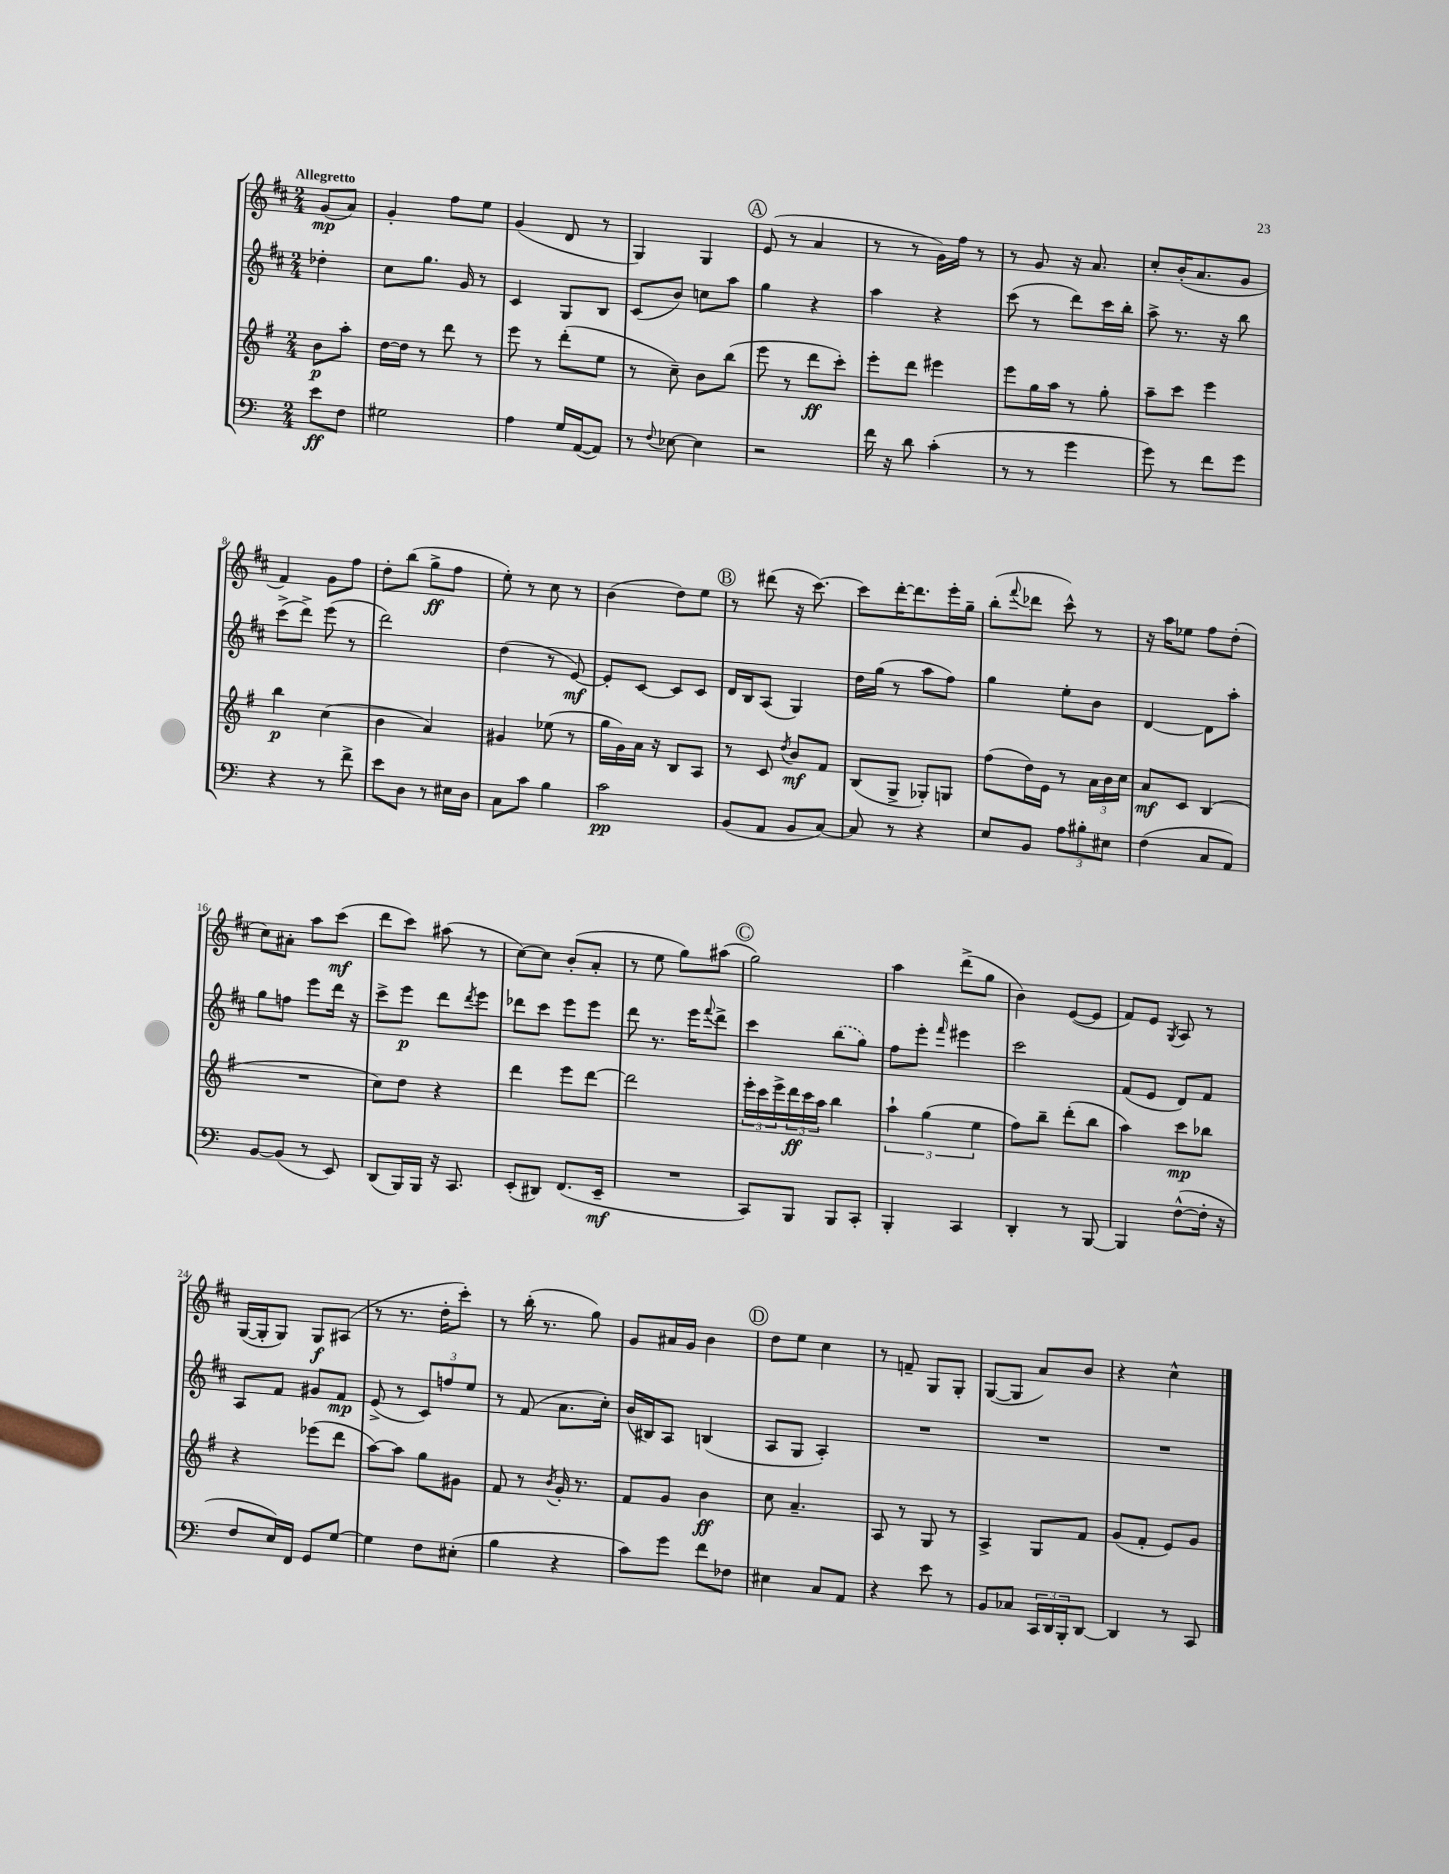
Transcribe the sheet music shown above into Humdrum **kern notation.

**kern	**kern	**kern	**kern
*staff4	*staff3	*staff2	*staff1
*clefF4	*clefG2	*clefG2	*clefG2
*k[]	*k[f#]	*k[f#c#]	*k[f#c#]
*M2/4	*M2/4	*M2/4	*M2/4
8e\L	8b\L	4dd-'\	(8g/L
8F\J	8aa'\J	.	8a/J)
=	=	=	=
2G#\	[16dd\LL	8cc#\L	4g'/
.	16dd\]JJ	.	.
.	8r	8.gg\J	.
.	8ddd\	.	8ff#\L
.	.	16g/	.
.	8r	8r	8ee\J
=	=	=	=
4A\	8eee\	4c#/	(4g/
.	8r	.	.
16G/LL	(8ddd'\L	8G/L	8d/
([16AA/J	.	.	.
8AA/]J)	8ee\J	8B/J	8r
=	=	=	=
8r	8r	(8c#/L	4G/)
8qqF/	.	.	.
[8E-\	8cc~\)	8b/J)	.
4E-\]	8b\L	8cc\L	4G/
.	(8bb\J	8aa\J	.
=	=	=	=
2r	8eee\	4gg\	(8e/
.	8r	.	8r
.	8ddd\L	4r	4a/
.	8ccc'\J)	.	.
=	=	=	=
16f\	8eee'\L	4aa\	8r
16r	.	.	.
8d\	8ddd\J	.	8r
(4c'\	4eee#\	4r	16g\LL)
.	.	.	16ff#\JJ
.	.	.	8r
=	=	=	=
8r	8eee\L	(8ccc#\	8r
8r	16gg\L	8r	8g/
.	16aa\JJ	.	.
4g\	8r	8ddd\L)	16r
.	.	.	8.a/
.	8gg'\	16ccc#\L	.
.	.	16bb'\JJ	.
=	=	=	=
8g\)	8aa~\L	8aa^\	8cc#'/L
8r	8ccc\J	8.r	(16b'/K
.	.	.	8.a/
8f\L	4eee\	.	.
.	.	16r	.
8g\J	.	8bb\	8g/J
=	=	=	=
4r	4bb\	(8ccc#^\L	4f#/)
.	.	8ddd^\J)	.
8r	(4cc\	(8eee\	8g\L
8f^\	.	8r	8ff#\J
=	=	=	=
8e\L	4b\	2ddd\)	8dd'\L
8D\J	.	.	(8bb\J
8r	4a/)	.	8gg^\L
16E#\LL	.	.	8ff#\J
16D\JJ	.	.	.
=	=	=	=
8C\L	4g#/	(4dd\	8ee'\)
8c\J	.	.	8r
4B\	(8ee-\	8r	8cc#\
.	8r	[8e/)	8r
=	=	=	=
2c\	16gg\LL	8e'/]L	(4b\
.	16g\)	.	.
.	16a\JJ	[8c#/J	.
.	16r	.	.
.	8B/L	8c#/]L	8dd\L)
.	8A/J	8c#/J	8ee\J
=	=	=	=
(8BB/L	8r	16d/LL	8r
.	.	16B/J	.
8AA/J	8c/	(8A/J	(8ddd#\
.	8qdd/	.	.
8BB/L	8b/L	4G/)	16r
.	.	.	[8.ccc#\)
[8C/J)	8f#/J	.	.
=	=	=	=
8C/]	(8B/L	16dd\LL	8ccc#\]L
.	.	(16gg\JJ	.
8r	8G^/J	8r	[16ddd'\K
.	.	.	8.ddd\]
4r	8G-'/L)	8aa\L	.
.	8G/J	8ff#\J)	16eee'\L
.	.	.	16gg~\JJ
=	=	=	=
8E/L	(8ff#\L	4gg\	(8bb'\L
.	.	.	8qqfff#/
8BB/J	16dd\L)	.	8ddd-\J
.	16e\JJ	.	.
12A\L	8r	8ee'\L	8ccc#^^\)
12B#'\	.	.	.
.	24a\LL	8b\J	8r
12E#\J	24b\	.	.
.	24cc\JJ	.	.
=	=	=	=
(4F\	8a/L	[4d/	16r
.	.	.	16aa\LK
.	8c/J	.	8ee-\J
8C/L	(4B/	8d\]L	8ff#\L
8AA/J)	.	8aa'\J	(8dd'\J
=	=	=	=
[8BB/L	2r	8gg\L	8cc#\L)
(8BB/]J	.	8ff\J	8a#'\J
8r	.	8eee\L	8aa\L
8EE/)	.	16ddd\Jk	(8ccc#\J
.	.	16r	.
=	=	=	=
(8DD/L	8cc\L)	8ccc#^\L	8ddd\L
16BBB/L)	8dd\J	8eee\J	8ccc#\J)
16BBB/JJ	.	.	.
16r	4r	8ddd\L	(8aa#\
8.CC/	.	.	.
.	.	8qddd/	.
.	.	8eee\J	8r
=	=	=	=
(8EE'/L	4ddd\	8ddd-\L	[8cc#\L)
8DD#/J)	.	8ccc#\J	8cc#\]J
(8.FF/L	8eee\L	8eee\L	(8b'/L
.	[8ddd\J	8eee\J	8a'/J
16EE~/Jk	.	.	.
=	=	=	=
2r	2ddd\]	8ddd\	8r
.	.	8.r	8ee\
.	.	.	8gg\L)
.	.	16eee\LK	.
.	.	8qqfff#/	.
.	.	8ddd^\J	(8aa#\J
=	=	=	=
8CC/L)	24eee'\LL	4ccc#\	2gg\)
.	24ccc\	.	.
.	24eee^\	.	.
8BBB/J	24ddd\	.	.
.	24ccc\	.	.
.	24aa\JJ	.	.
8BBB/L	4bb\	(8bb\L	.
8CC'/J	.	8gg\J)	.
=	=	=	=
4BBB'/	6aa`\	8ff#\L	4aa\
.	.	8eee'\J	.
.	(6gg\	.	.
.	.	16qqfff#/	.
4CC/	.	4eee#\	(8ddd^\L
.	6ee\	.	.
.	.	.	8gg\J
=	=	=	=
4DD'/	8ff#\L)	2ccc#\	4b\)
.	8bb~\J	.	.
8r	(8ddd'\L	.	([8e/L
[8BBB/	8bb\J	.	8e/]J
=	=	=	=
4BBB/]	4aa\)	(8f#/L	8f#/L)
.	.	8e/J	8e/J
.	.	.	8qG/
([8F^^\L	8ccc\L	8d/L)	8A/
16F'\]Jk	8bb-\J	8f#/J	8r
16r	.	.	.
=	=	=	=
8F/L	4r	8A/L	([16G/LL
.	.	.	16G'/]J
16E/L)	.	8f#/J	8G/J)
16FF/JJ	.	.	.
8GG/L	(8eee-\L	8g#/L	8G/L
[8G/J	8ddd\J	8f#/J	(8A#/J
=	=	=	=
4G\]	[8aa\L)	(8e^/	8r
.	8aa\]J	8r	8.r
8F\L	8gg\L	12c#/L)	.
.	.	.	16dd'\LK
.	.	12ff/	.
(8E#'\J	8g#\J	.	8ccc#'\J)
.	.	12ee/J	.
=	=	=	=
4B\	8f#/	8r	8r
.	8r	(8f#/	(16bb'\
.	.	.	8.r
.	8qb/	.	.
4r	16g'/	8.a\L	.
.	8.r	.	.
.	.	.	8gg\)
.	.	16cc#'\Jk)	.
=	=	=	=
8c\L)	8f#/L	(16b/LL	8g/L
.	.	16B#/J)	.
8g\J	8g/J	8A/J	16a#/L
.	.	.	16g/JJ
8f\L	4b\	(4B/	4b\
8F-\J	.	.	.
=	=	=	=
4E#\	8cc\	8A/L	8dd\L
.	4.a~/	8G/J	8ee\J
8C/L	.	4A'/)	4cc#\
8AA/J	.	.	.
=	=	=	=
4r	8A/	2r	8r
.	8r	.	8f~/
8e\	8G/	.	8G/L
8r	8r	.	8G'/J
=	=	=	=
8BB/L	4A^/	2r	([8G/L
8C-/J	.	.	8G/]J
24CC/LL	8G/L	.	8a/L)
24DD/	.	.	.
24BBB'/J	.	.	.
[8DD/J	8f#/J	.	8b/J
=	=	=	=
4DD/]	(8g/L	2r	4r
.	8f#'/J	.	.
8r	8e/L)	.	4cc#^^\
8CC/	8g/J	.	.
==	==	==	==
*-	*-	*-	*-
